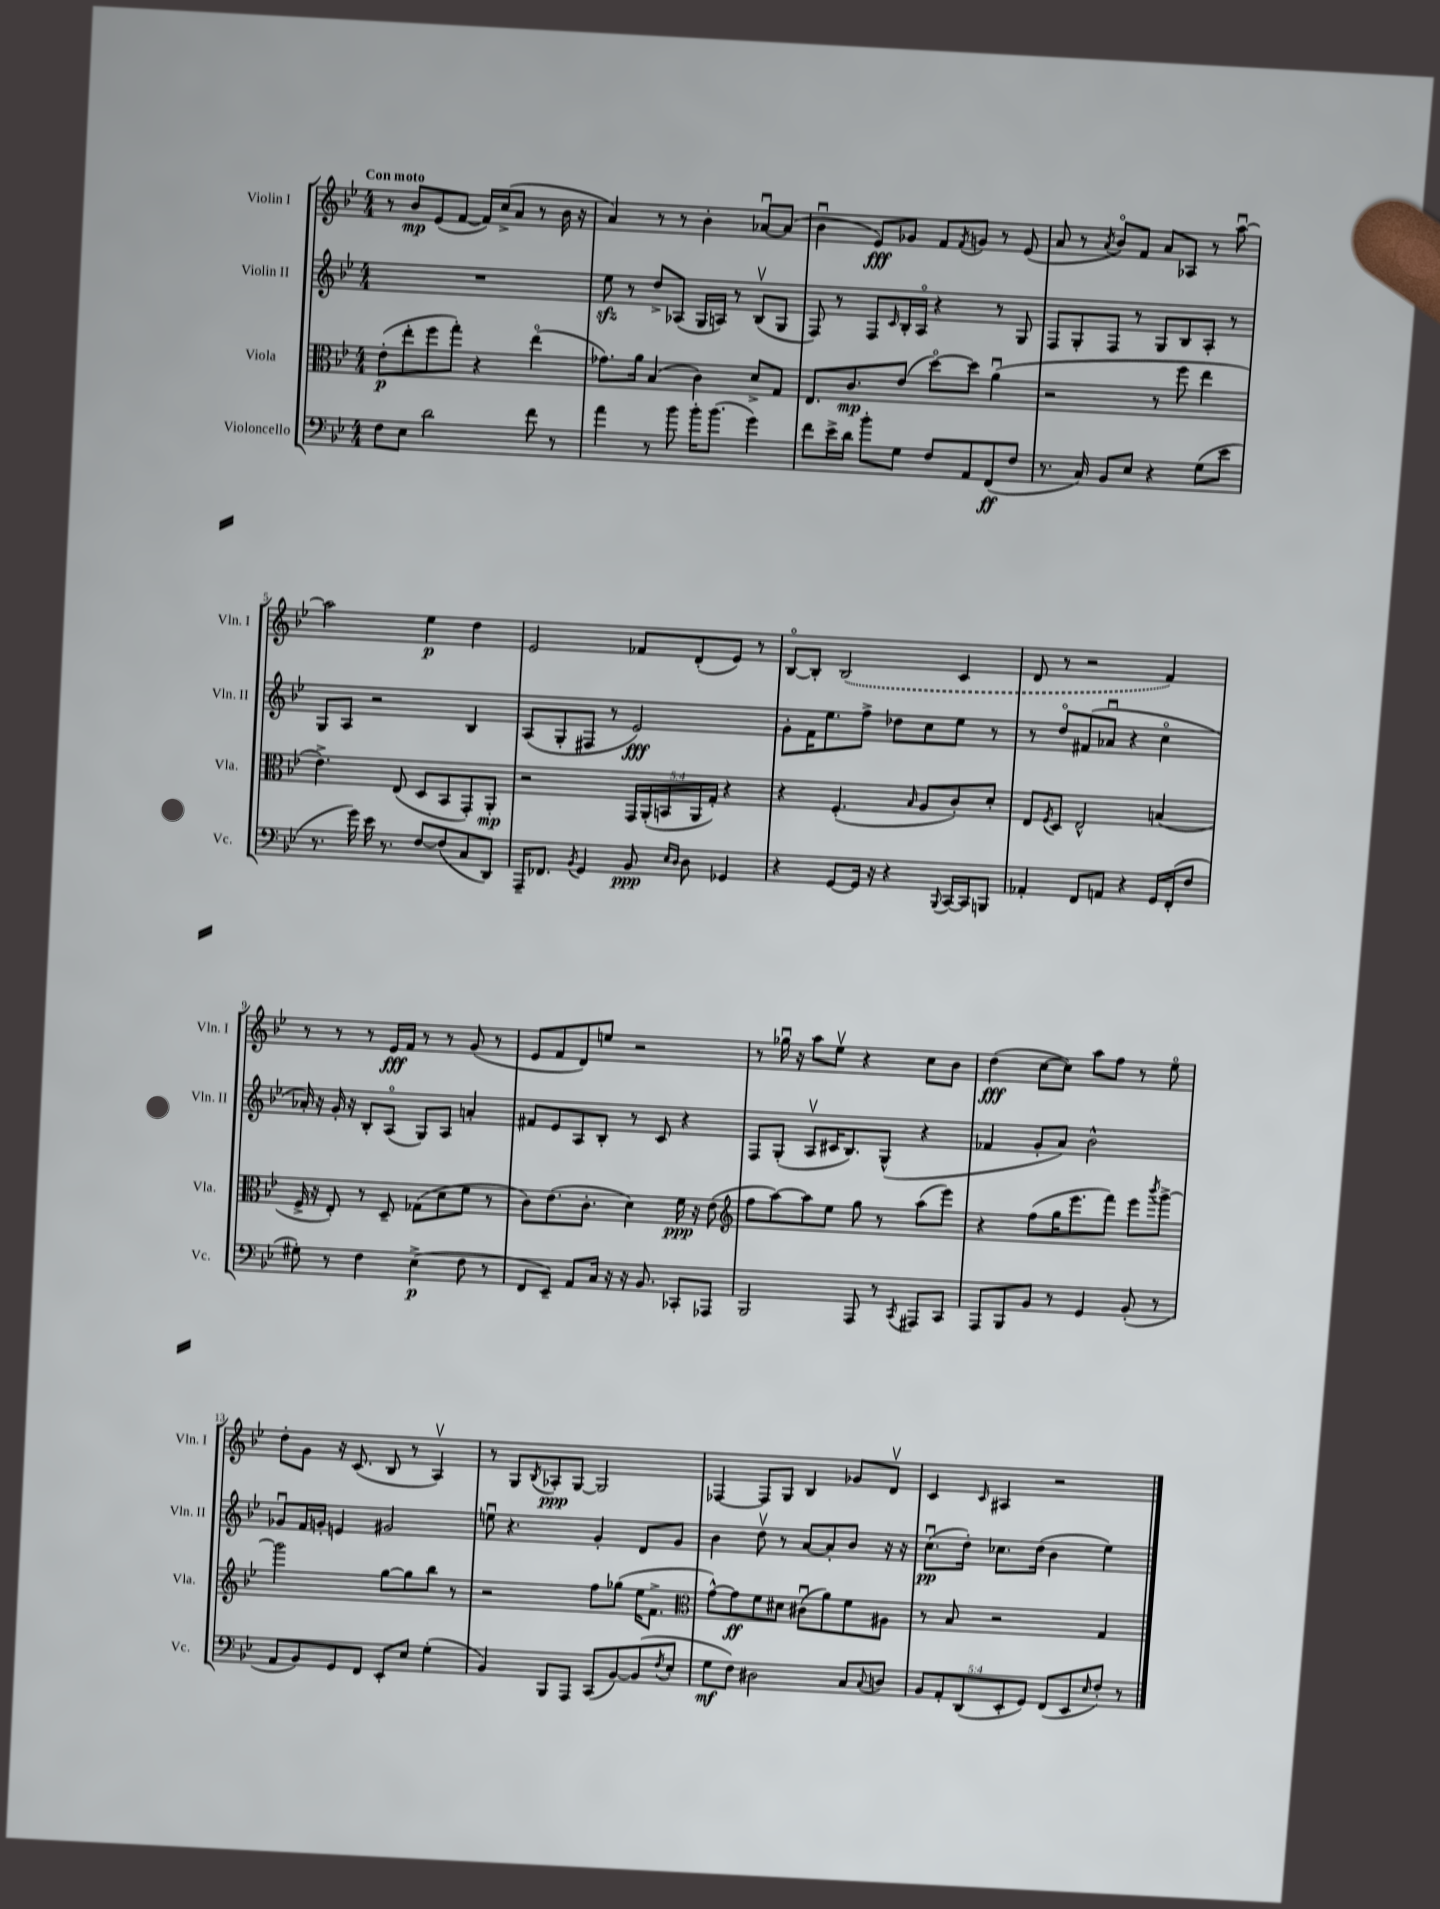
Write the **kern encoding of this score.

**kern	**dynam	**kern	**dynam	**kern	**dynam	**kern	**dynam
*part4	*part4	*part3	*part3	*part2	*part2	*part1	*part1
*staff4	*staff4	*staff3	*staff3	*staff2	*staff2	*staff1	*staff1
*I"Violoncello	*	*I"Viola	*	*I"Violin II	*	*I"Violin I	*
*I'Vc.	*	*I'Vla.	*	*I'Vln. II	*	*I'Vln. I	*
*clefF4	*	*clefC3	*	*clefG2	*	*clefG2	*
*k[b-e-]	*	*k[b-e-]	*	*k[b-e-]	*	*k[b-e-]	*
*M4/4	*	*M4/4	*	*M4/4	*	*M4/4	*
=1	=1	=1	=1	=1	=1	=1	=1
!	!	!	!	!	!	!LO:TX:a:B:t=Con moto	!
8F\L	.	(8e-'\L	p	1r	.	8r	.
8E-\J	.	8ee-'\	.	.	.	8b-/L	mp
2d\	.	8ff\	.	.	.	(8e-/	.
.	.	8gg'\J)	.	.	.	[8f/J	.
.	.	4r	.	.	.	16f/LL])	.
.	.	.	.	.	.	(16cc^/J	.
.	.	.	.	.	.	8a/J	.
8f\	.	(4ee-\	.	.	.	8r	.
8r	.	.	.	.	.	16b-\	.
.	.	.	.	.	.	16r	.
=2	=2	=2	=2	=2	=2	=2	=2
4a\	.	8.g-X\L)	.	8ee-zz\	.	4a/)	.
.	.	.	.	8r	.	.	.
.	.	16a\Jk	.	.	.	.	.
8r	.	(4B-/	.	8dd^/L	.	8r	.
8b-\	.	.	.	(8A-X/J	.	8r	.
16b-'\KL	.	4c\)	.	16G/LL	.	4b-'\	.
(8.b-\J	.	.	.	16An/JJ)	.	.	.
.	.	.	.	8r	.	.	.
4g\)	.	8d^/L	.	(8B-v/L	.	[8a-Xu/L	.
.	.	8G/J	.	8G/J	.	(8a-/J]	.
=3	=3	=3	=3	=3	=3	=3	=3
8f\L	.	8.E-/L	.	8F/)	.	4b-u\	.
16e-^\L	.	.	.	8r	.	.	.
16d\JJ	.	8.c/	mp	.	.	.	.
8b-'\L	.	.	.	8F/L	.	8e-/L)	fff
.	.	.	.	16qqc/	.	.	.
8G\J	.	(8e-/J	.	16B-'/L	.	8g-X/J	.
.	.	.	.	16A/JJ	.	.	.
8F/L	.	[8dd\L)	.	4r	.	8f/L	.
.	.	.	.	.	.	8qf/	.
8AA/	.	8dd\J]	.	.	.	8gn/J	.
(8FF/	ff	(4au\	.	8r	.	8r	.
8F/J	.	.	.	8G/	.	(8e-/	.
=4	=4	=4	=4	=4	=4	=4	=4
8.r	.	2r	.	8F/L	.	8a/	.
.	.	.	.	8G'/	.	8r	.
16C/)	.	.	.	.	.	.	.
.	.	.	.	.	.	8qa/	.
8BB-/L	.	.	.	8F/J	.	8b-/L)	.
8E-/J	.	.	.	8r	.	8f/J	.
4r	.	8r	.	8G/L	.	8a/L	.
.	.	8ff\	.	8B-/	.	8A-X/J	.
(8G\L	.	4ee-\	.	8A'/J	.	8r	.
8e-\J	.	.	.	8r	.	[8aau\	.
!!LO:LB:g=z
=5	=5	=5	=5	=5	=5	=5	=5
8.r	.	4.e-^\)	.	8G/L	.	2aa\]	.
.	.	.	.	8A/J	.	.	.
16g\)	.	.	.	.	.	.	.
16e-\	.	.	.	2r	.	.	.
8.r	.	.	.	.	.	.	.
.	.	(8E-/	.	.	.	.	.
[8F/L	.	8D/L	.	.	.	4ee-\	p
(8F/]	.	8BB-/	.	.	.	.	.
8C/	.	8GG'/)	.	4B-/	.	4dd\	.
8DD/J)	.	8AA'/J	mp	.	.	.	.
=6	=6	=6	=6	=6	=6	=6	=6
16AAA~/KL	.	2r	.	(8A/L	.	2e-/	.
8.FF-X/J	.	.	.	.	.	.	.
.	.	.	.	8G'/	.	.	.
8qBB-/	.	.	.	.	.	.	.
4GG/	.	.	.	8F#X/J	.	.	.
.	.	.	.	8r	.	.	.
8BB-/	ppp	20GG/LL	.	2e-/)	fff	8f-X/L	.
.	.	(20AA'/	.	.	.	.	.
.	.	20BBn/	.	.	.	.	.
16qqE-/LL	.	.	.	.	.	.	.
16qqD/JJ	.	.	.	.	.	.	.
8D\	.	.	.	.	.	(8d'/	.
.	.	20AA/	.	.	.	.	.
.	.	20G'/JJ)	.	.	.	.	.
4GG-X/	.	4r	.	.	.	8e-/J)	.
.	.	.	.	.	.	8r	.
=7	=7	=7	=7	=7	=7	=7	=7
4r	.	4r	.	8g'\L	.	[8B-/L	.
.	.	.	.	16f\K	.	8B-'/J]	.
.	.	.	.	8.ee-\	.	.	.
[8GG/L	.	(4.F'/	.	.	.	(2B-/	.
16GG/Jk]	.	.	.	8ff^\J	.	.	.
16r	.	.	.	.	.	.	.
4r	.	.	.	8dd-X\L	.	.	.
.	.	16qqB-/	.	.	.	.	.
.	.	8A/L	.	8cc\	.	.	.
8qqBBB-/	.	.	.	.	.	.	.
[16CC/LL	.	8c'/)	.	8ee-\J	.	4c/	.
16CC/J]	.	.	.	.	.	.	.
8BBBn/J	.	8d'/J	.	8r	.	.	.
=8	=8	=8	=8	=8	=8	=8	=8
4AA-X'/	.	8E-/L	.	8r	.	8d/	.
.	.	8qF/	.	.	.	.	.
.	.	8D/J	.	8dd/L	.	8r	.
8FF/L	.	2E-^^/	.	(8f#X/	.	2r	.
8AAn/J	.	.	.	8a-Xu/J	.	.	.
4r	.	.	.	4r	.	.	.
16GG/LL	.	(4Bn/	.	4cc\	.	4f/)	.
(16FF'/J	.	.	.	.	.	.	.
8F/J	.	.	.	.	.	.	.
!!LO:LB:g=z
=9	=9	=9	=9	=9	=9	=9	=9
8G#X'\)	.	16F^/	.	16a-X'/)	.	8r	.
.	.	16r	.	16r	.	.	.
8r	.	8E-'/)	.	16g'/	.	8r	.
.	.	.	.	16r	.	.	.
4F\	.	8r	.	8B-'/L	.	8r	.
.	.	8D~/	.	(8A/J	.	16e-/LL	fff
.	.	.	.	.	.	16f/JJ	.
(4E-^\	p	(8G-X\L	.	8G/L)	.	8r	.
.	.	8d\	.	8A/J	.	8r	.
8F\	.	8f\J	.	4an'/	.	(8g/	.
8r	.	8r	.	.	.	8r	.
=10	=10	=10	=10	=10	=10	=10	=10
8FF/L	.	8c\L)	.	8f#X/L	.	8e-/L	.
8EE-~/J)	.	(8.e-\	.	8e-/	.	8f/	.
8AA/L	.	.	.	8A/	.	8d/)	.
.	.	8.c'\J	.	.	.	.	.
16C/Jk	.	.	.	8B-'/J	.	8een/J	.
16r	.	.	.	.	.	.	.
16r	.	4d\)	.	8r	.	2r	.
8.BB-/	.	.	.	.	.	.	.
.	.	.	.	8c/	.	.	.
8CC-X'/L	.	16f\	ppp	4r	.	.	.
.	.	16r	.	.	.	.	.
8AAA-X/J	.	(8e-\	.	.	.	.	.
=11	=11	=11	=11	=11	=11	=11	=11
*	*	*clefG2	*	*	*	*	*
2BBB-/	.	8ff\L	.	8F/L	.	8r	.
.	.	[8aa\)	.	(8G'/J	.	16gg-Xu\	.
.	.	.	.	.	.	16r	.
.	.	8aa\]	.	8Av/L	.	8aa\L	.
.	.	8ee-\J	.	16c#X/K	.	8ee-v\J	.
.	.	.	.	8.B-/)	.	.	.
8AAA/	.	8gg\	.	.	.	4r	.
8r	.	8r	.	(8G^^/J	.	.	.
8qCC/	.	.	.	.	.	.	.
8AAA#X/L	.	(8aa\L	.	4r	.	8cc\L	.
8CC/J	.	8eee-\J)	.	.	.	8b-\J	.
=12	=12	=12	=12	=12	=12	=12	=12
8AAA/L	.	4r	.	4f-X/	.	(4dd\	fff
8BBB-/	.	.	.	.	.	.	.
8BB-/J	.	(8ff\L	.	8g'/L	.	[8cc\L	.
8r	.	16gg\K	.	8a/J)	.	8cc\J])	.
.	.	8.eee-\	.	.	.	.	.
4GG/	.	.	.	2b-^^\	.	8aa\L	.
.	.	8fff\J)	.	.	.	8ff\J	.
(8BB-'/	.	8eee-\L	.	.	.	8r	.
.	.	8qbbb-/	.	.	.	.	.
8r	.	[8ggg^\J	.	.	.	8ee-\	.
!!LO:LB:g=z
=13	=13	=13	=13	=13	=13	=13	=13
8AA/L	.	2ggg\]	.	8g-Xu/L	.	8dd'\L	.
8BB-/)	.	.	.	16f/L	.	8g\J	.
.	.	.	.	16gn'/JJ	.	.	.
8GG/	.	.	.	4en/	.	16r	.
.	.	.	.	.	.	(8.c/	.
8FF/J	.	.	.	.	.	.	.
8EE-'/L	.	[8gg\L	.	2g#X/	.	8B-/	.
8E-/J	.	8gg\]	.	.	.	8r	.
(4G'\	.	8bb-\J	.	.	.	4Av/)	.
.	.	8r	.	.	.	.	.
=14	=14	=14	=14	=14	=14	=14	=14
4BB-/)	.	2r	.	8eenu\	.	8r	.
.	.	.	.	4.r	.	8G/L	.
.	.	.	.	.	.	8qB-/	.
8BBB-/L	.	.	.	.	.	8A-X'/	ppp
8AAA/J	.	.	.	.	.	[8G/J	.
(8CC/L	.	8ff\L	.	4g'/	.	2G/]	.
[8BB-/)	.	(8gg-X\J	.	.	.	.	.
(8BB-/]	.	16ee-\KL	.	8d/L	.	.	.
.	.	8.f^\J	.	.	.	.	.
8qF/	.	.	.	.	.	.	.
8E-'/J	.	.	.	8g/J	.	.	.
=15	=15	=15	=15	=15	=15	=15	=15
*	*	*clefC3	*	*	*	*	*
8G\L	mf	[8g^^\L)	.	4b-\	.	[4F-X/	.
8F\J)	.	8g\]	ff	.	.	.	.
2D#X\	.	8f\	.	8ddv\	.	8F-/L]	.
.	.	8d#X\J	.	8r	.	8G/J	.
.	.	(8c#Xu\L	.	[8a/L	.	4B-/	.
.	.	8a\)	.	8a'/]	.	.	.
8C/L	.	8f\	.	8b-/J	.	8g-X/L	.
8qqC/	.	.	.	.	.	.	.
8Dn/J	.	8A#X\J	.	16r	.	8dv/J	.
.	.	.	.	16r	.	.	.
=16	=16	=16	=16	=16	=16	=16	=16
10BB-/L	.	8r	.	(8.ccu\L	pp	4c/	.
10AA'/	.	.	.	.	.	.	.
.	.	8B-/	.	.	.	.	.
.	.	.	.	16dd'\Jk)	.	.	.
(10DD/	.	.	.	.	.	.	.
.	.	.	.	.	.	16qqc/	.
.	.	2r	.	8.cc-X\L	.	4A#X/	.
10EE-'/	.	.	.	.	.	.	.
10GG/J)	.	.	.	.	.	.	.
.	.	.	.	(16dd\Jk	.	.	.
(8FF/L	.	.	.	4b-\	.	2r	.
8EE-/	.	.	.	.	.	.	.
16qqE-/	.	.	.	.	.	.	.
8F'/J)	.	4G/	.	4ee-\)	.	.	.
8r	.	.	.	.	.	.	.
==	==	==	==	==	==	==	==
*-	*-	*-	*-	*-	*-	*-	*-
